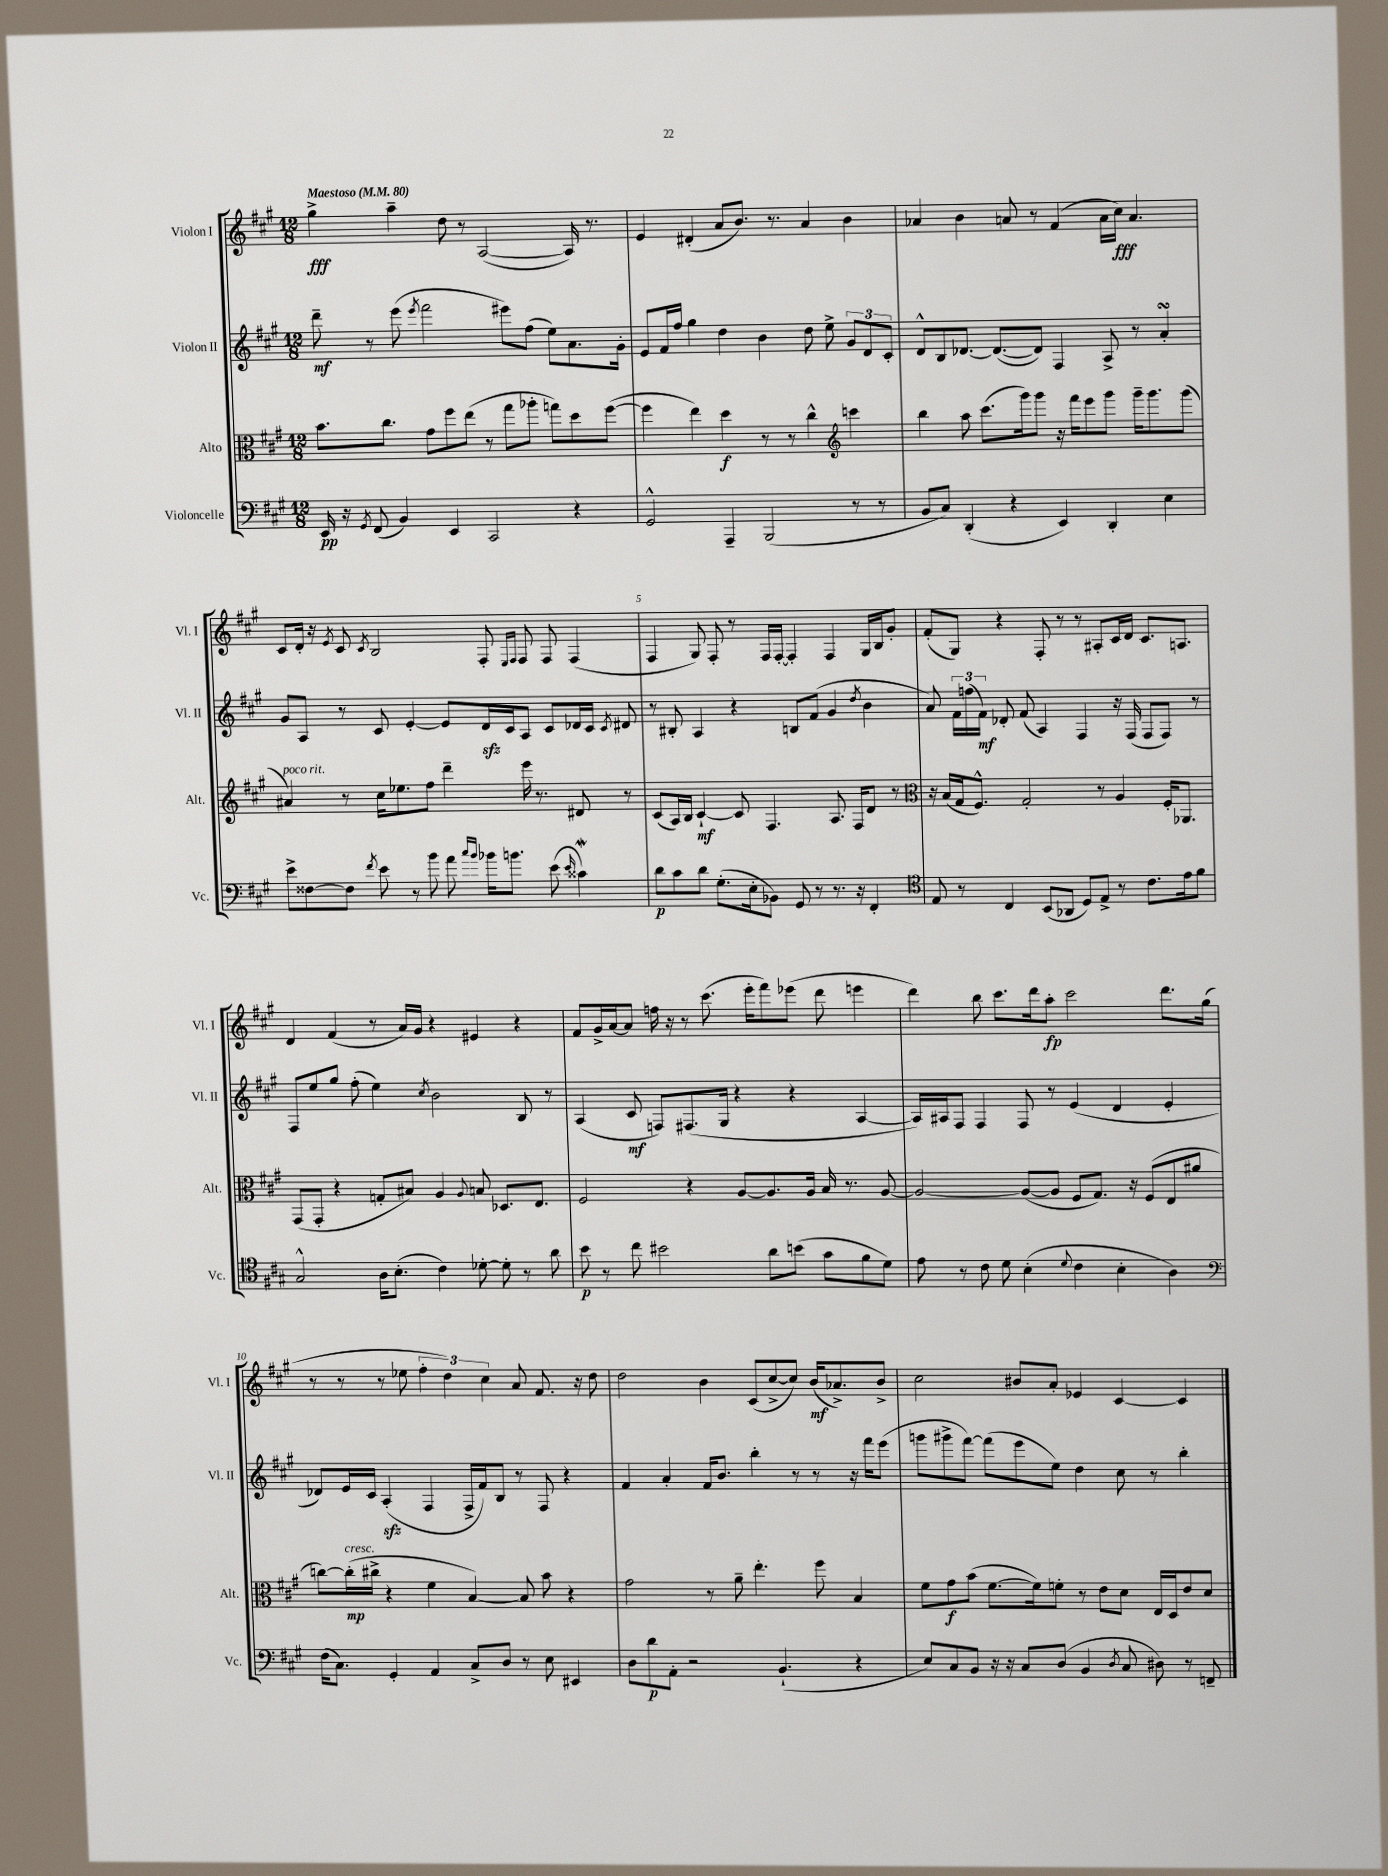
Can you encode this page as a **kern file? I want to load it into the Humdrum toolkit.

**kern	**kern	**kern	**kern
*staff4	*staff3	*staff2	*staff1
*clefF4	*clefC3	*clefG2	*clefG2
*k[f#c#g#]	*k[f#c#g#]	*k[f#c#g#]	*k[f#c#g#]
*M12/8	*M12/8	*M12/8	*M12/8
*MM80	*MM80	*MM80	*MM80
16EE	8.b	8ddd~	4gg#^
16r	.	.	.
8qGG#	.	.	.
(8FF#	.	8r	.
.	8.cc#	.	.
4BB)	.	(8eee	4aa~
.	.	8qeee	.
.	8g#	2fff#	.
4EE	8ff#	.	8dd
.	(8ee	.	8r
2CC#	8r	.	([2A
.	8gg#	8eee#)	.
.	8aa-'	(8ff#	.
.	8gg)	8ee)	.
4r	8dd	8.a	16A])
.	.	.	8.r
.	([8ff#	.	.
.	.	16g#'	.
=	=	=	=
2GG#^^	4ff#]	8e	4e
.	.	16f#	.
.	.	16ff#	.
.	4ee)	4gg#	(4d#'
4AAA~	4dd	4dd	8a
.	.	.	8.b)
(2BBB	8r	4b	.
.	.	.	8.r
.	8r	.	.
.	4cc#^^	8dd	4a
.	.	8ee^	.
*	*clefG2	*	*
8r	4ccc	12g#	4b
.	.	12d	.
8r	.	.	.
.	.	12c#'	.
=	=	=	=
8BB	4bb	8d^^	4a-
8C#)	.	8B	.
(4DD'	8aa	[8.d-	4b
.	(8.ccc#	.	.
.	.	(8.d-_	.
4r	.	.	8a
.	16ggg#)	.	.
.	8ggg#	8d-])	8r
4EE)	16r	4F#	(4f#
.	16fff#	.	.
.	8eee	.	.
4DD'	8ggg#	8A^	16a
.	.	.	16cc#)
.	16ggg#~	8r	4.a
.	8.ggg#	.	.
4E	.	4a'	.
.	(8ggg#	.	.
=	=	=	=
8e^	4a#)	8g#	8c#
[8F##	.	8A	16d'
.	.	.	16r
.	.	.	8qe
8F##]	8r	8r	8c#
8qf#	.	.	8qc#
8e	16cc#	8c#	2B
.	8.ee-	.	.
8r	.	[4e'	.
8b	8ff#	.	.
8a	4ddd~	8e]	.
16qqcc#	.	.	.
16qqb	.	.	.
16b-	.	16d	8F#'
8.b	.	16c#	.
.	.	.	16qqE
.	.	.	16qqF#
.	16eee	8A	8F#
.	8.r	.	.
(8e	.	8c#	8F#
16qqe	.	.	.
4c##)	8d#	16d-	(4F#
.	.	16c#	.
.	.	8qc#	.
.	8r	8d#	.
=	=	=	=
8d	(8c#	8r	4F#
8c#	16A)	8B#'	.
.	16B	.	.
8d	[4c#`	4A	8G#)
(8.G#'	.	.	8F#'
.	8c#]	4r	8r
16E'	.	.	.
8BB-)	4.F#	.	16F#
.	.	.	[16F#'
8GG#	.	8B	4F#']
8r	.	(8f#	.
8.r	8.A	4g#	4F#
16r	16F#	.	.
.	.	8qdd	.
4FF#'	8d	4b	16G#
.	.	.	16B
.	8r	.	8g#'
=	=	=	=
*clefC4	*clefC3	*	*
8E	16r	8a)	(8f#'
.	(16B	.	.
8r	16G#	24f#	8G#)
.	.	(24ff	.
.	8.F#^^)	.	.
.	.	24f#)	.
4C#	.	8d-'	4r
.	2G#'	(8f#	.
(8BB	.	4A)	8F#'
8AA-	.	.	8r
8D)	.	4F#	8r
8E^	8r	.	8A#'
8r	4A	16r	16c#
.	.	(16F#	16d
8.c#	.	8F#	8.c#
.	16F#'	8F#)	.
16e	8.AA-	.	8.A
8f#	.	8r	.
=	=	=	=
2G#^^	(8GG#	8F#	4d
.	8GG#'	8ee	.
.	4r	8gg#	(4f#
.	.	(8ff#'	.
16A	8G'	4ee)	8r
(8.B'	.	.	.
.	8B#)	.	16a)
.	.	.	16g#
.	.	8qcc#	.
4c#)	4A	2b	4r
.	8qqA	.	.
[8d-'	8B	.	4e#
8d-']	8.D-	.	.
8r	.	8B	4r
.	8.E	.	.
8a	.	8r	.
=	=	=	=
8b	2F#	(4A	8f#
8r	.	.	16g#^
.	.	.	[16a
8cc#	.	8c#	8a]
2b#	.	8F)	16ff
.	.	.	16r
.	4r	(8.F#	8r
.	.	.	(8.ccc#
.	.	16G#	.
.	[8A	4r	.
.	.	.	16eee'
8a	8.A]	.	8fff#)
(8b	.	4r	(8eee-
.	16A	.	.
8g#	16B	.	8ddd
.	8.r	.	.
8f#	.	[4A	4eee
8d)	[8A	.	.
=	=	=	=
8e	2A_	16A])	4ddd)
.	.	16A#	.
8r	.	8F#	.
8c#	.	4F#	8bb
8d	.	.	8.ccc#
(4B'	(8A_	8F#	.
.	.	.	16ddd
.	8A]	8r	8aa'
8qqd	.	.	.
4c#	8F#	(4e	2ccc#
.	8.G#)	.	.
4B'	.	4d	.
.	16r	.	.
.	(8F#	.	.
4A)	8E	4e'	8.ddd
.	8a#	.	.
.	.	.	(16gg#
=	=	=	=
*clefF4	*	*	*
(16F#	[8cc)	8d-)	8r
8.C#)	.	.	.
.	(16cc']	16e	8r
.	16cc#^	16c#	.
4GG#'	4r	(4A'	8r
.	.	.	8ee-
4AA	4f#	4F#	6ff#'
.	.	.	6dd)
8C#^	[4B)	16F#^	.
.	.	16f#)	.
.	.	.	6cc#
8D	.	8B	.
8r	8B]	8r	8a
8E	8b	8F#	8.f#
4EE#	4r	4r	.
.	.	.	16r
.	.	.	8dd
=	=	=	=
8D	2g#	4f#	2dd
8d	.	.	.
8AA'	.	4a'	.
2r	.	.	.
.	8r	16f#	4b
.	.	8.b	.
.	8a~	.	.
.	4.ee'	4bb'	(8c#
(4.BB`	.	.	[8cc#^
.	.	8r	8cc#])
.	8ff#	8r	(16b
.	.	.	8.a-^)
4r	4B	16r	.
.	.	16fff#	.
.	.	(8eee	8b^
=	=	=	=
8E)	8f#	8ggg	2cc#
8C#	8g#	8ggg#^	.
8BB	(8b	[8fff#)	.
16r	[8.f#	(8fff#]	.
16r	.	.	.
8C#	.	8eee	8b#
.	16f#])	.	.
(8D	8f'	8ee)	8a'
4BB	8r	4dd	4e-
.	8e	.	.
8qD	.	.	.
8C#	8d	8cc#	[4c#
8D#)	16E	8r	.
.	16D	.	.
8r	8e	4bb'	4c#]
8FF~	8d	.	.
==	==	==	==
*-	*-	*-	*-
